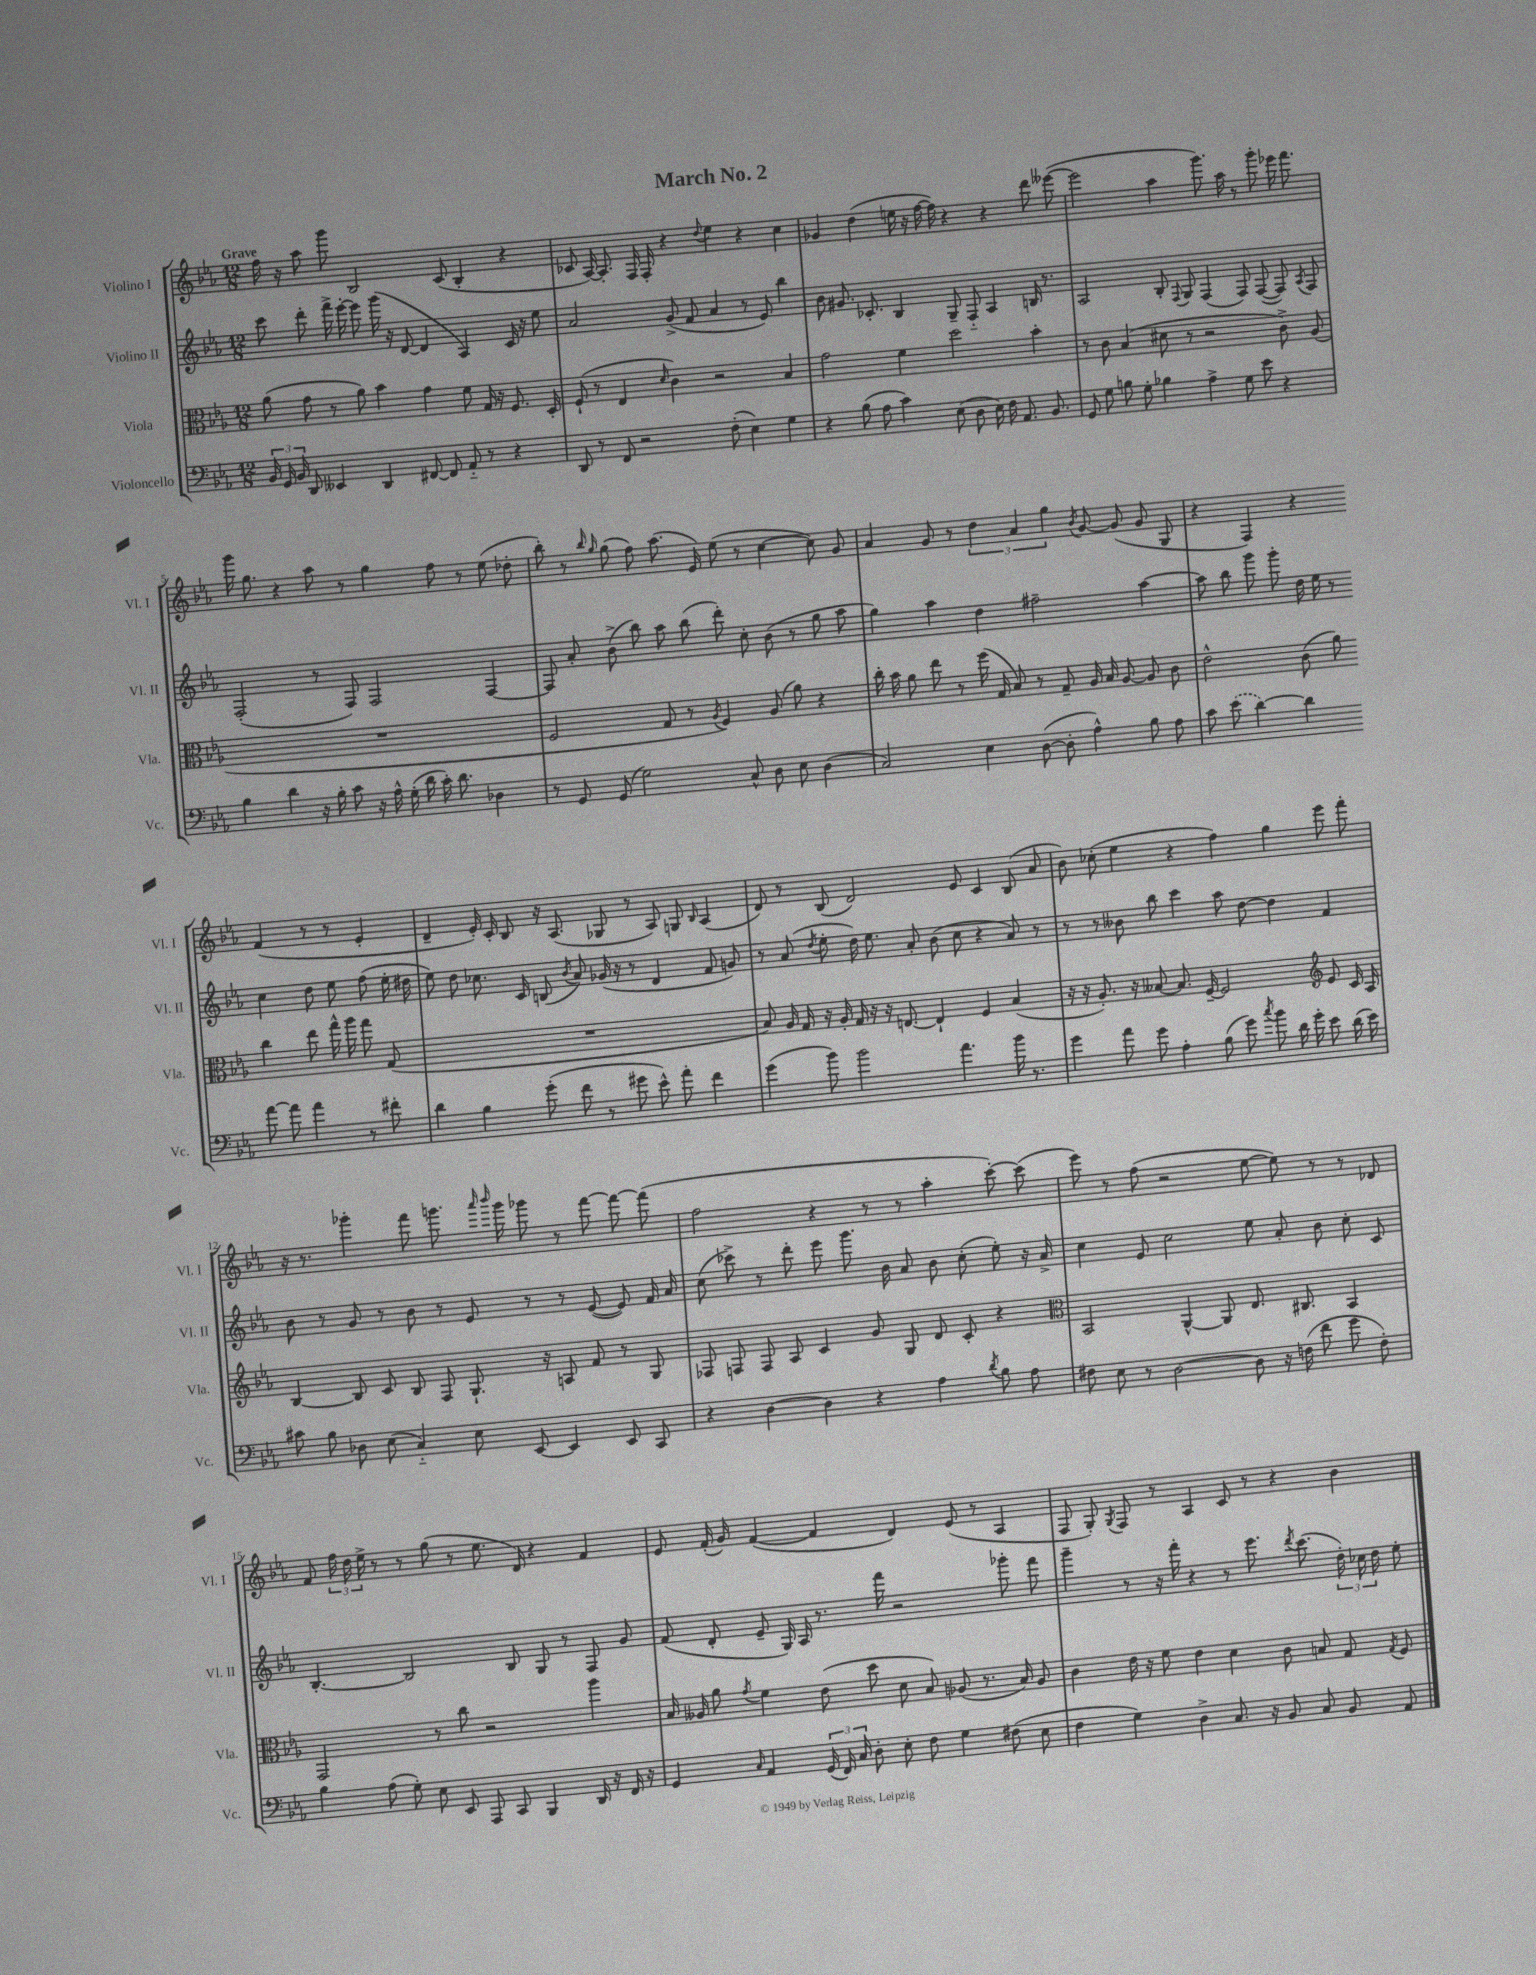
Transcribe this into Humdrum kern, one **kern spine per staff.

**kern	**kern	**kern	**kern
*part4	*part3	*part2	*part1
*staff4	*staff3	*staff2	*staff1
*I"Violoncello	*I"Viola	*I"Violino II	*I"Violino I
*I'Vc.	*I'Vla.	*I'Vl. II	*I'Vl. I
*clefF4	*clefC3	*clefG2	*clefG2
*k[b-e-a-]	*k[b-e-a-]	*k[b-e-a-]	*k[b-e-a-]
*M12/8	*M12/8	*M12/8	*M12/8
=1	=1	=1	=1
!	!	!	!LO:TX:a:B:t=Grave
24BB-/	(8a-\	8ccc\	16ff\
24GG/	.	.	.
.	.	.	16r
24BB-/	.	.	.
8DD/	8g\	8ddd'\	8aa-\
4EE--X/	8r	16fff^\	8ggg\
.	.	[16eee-'\	.
.	8a-\)	8eee-\]	2B-/
4DD/	4b-\	(16ggg\	.
.	.	16r	.
.	.	[8d/	.
[8FF#X/	4g\	4d/]	.
8FF#/]	.	.	(8c/
8AA-/	8f\	4A-/)	4B-'/
8r	16G/	.	.
.	16r	.	.
4r	8.F/	16c/	4r
.	.	16r	.
.	.	8ee-\	.
.	16D'/	.	.
=2	=2	=2	=2
8DD/	(8F`/	2a-/	8c-X/
8r	8r	.	[16A-/)
.	.	.	8.A-'/]
8FF/	4E-/	.	.
2r	.	.	16F/
.	.	.	16F'/
.	16qqd/	.	.
.	4c\)	(8g^/	4r
.	.	8f/	.
.	.	.	8qqdd/
.	2r	4a-/	4ee-\
(8F'\	.	.	.
4E-\)	.	8r	4r
.	.	8e-/)	.
4G\	4B-/	4bb-\	4cc\
=3	=3	=3	=3
4r	2g\	8b-\	4g-X/
.	.	8.g#X/	.
(8B-\	.	.	(4dd\
.	.	8.c-X'/	.
8A-\	.	.	.
4c\)	4f\	4B-/	16een\
.	.	.	16r
.	.	.	[16ff\
.	.	.	16ff\])
(8E-\	2dd\	8G~/	4r
8D\	.	8F/	.
16E-\)	.	4A-/	4r
16F\	.	.	.
8.AA-/	.	.	.
.	4b-'\	16Bn/	8ddd\
8.BB-/	.	8.r	.
.	.	.	([8eee--X\
=4	=4	=4	=4
8GG/	8r	2A-/	2eee--\]
8G\	8c\	.	.
8Bn\	(4B-/	.	.
8G'\	.	.	.
4B-X\	8d#X\	8B-'/	4aa-\
.	.	8qqF/	.
.	8r	8G/	.
4A-^\	2r	(4F/	8.ggg\)
.	.	.	16aa-\
8G\	.	8F/)	8r
8e-\	.	([8F/	8ggg'\
4r	8c^\)	8F/])	16eee-X\
.	.	.	8.fff\
.	.	8qA-/	.
.	(8A-/	8F/	.
!!LO:LB:g=z
=5	=5	=5	=5
4B-\	1.r	(2F'/	16ggg\
.	.	.	8.gg\
4d\	.	.	4r
16r	.	8r	8aa-\
16B-'\	.	.	.
8c\	.	8F/)	8r
16r	.	2F/	4gg\
16A-^^\	.	.	.
(16G'\	.	.	.
16d\	.	.	.
16c'\)	.	.	8ff\
8.d\	.	.	.
.	.	.	8r
4D-X\	.	[4F/	(8ee-\
.	.	.	8dd-X'\
=6	=6	=6	=6
8r	2F/	8F/]	8bb-'\)
8GG/	.	8a-'/	8r
.	.	.	16qqbb-/
.	.	.	16qqgg/
(8GG/	.	(8b-^\	(8gg\
2G\)	.	8bb-\)	8ff\)
.	8G/	8aa-\	(8.aa-\
.	8r	(8bb-\	.
.	.	.	16e-/)
.	8qA-/	.	.
.	4F/)	8ddd'\)	(8ee-\
8C^^/	.	8cc'\	8r
8D\	(8A-/	(8b-\	[4cc\
8E-\	8a-\)	8r	.
(4D\	4r	8gg\	8cc\])
.	.	8aa-\	8g/
=7	=7	=7	=7
2C/)	16cc'\	4gg\)	4a-/
.	16b-\	.	.
.	8a-\	.	.
.	8ee-\	4aa-\	8g/
.	8r	.	8r
4E-\	(16ff\	4dd\	6dd\
.	16G/	.	.
.	8B-/)	.	.
.	.	.	6a-/
([8D\	8r	2ff#X~\	.
.	.	.	6gg\
8D'\]	8G~/	.	.
.	.	.	8qb-/
4A-^^\)	16A-/	.	[8g/
.	16B-/	.	.
.	[8A-/	.	(8g/]
8B-\	8A-/]	[4aa-\	8g/
8A-\	8c\	.	8G/
=8	=8	=8	=8
8c\	2e-^^\	8aa-\]	4r
(8e-\	.	8bb-\	.
[4d\)	.	8ggg\	4F/)
.	.	8ggg'\	.
4d\]	(8c\	16dd\	4r
.	.	16ee-\	.
.	8a-\)	8r	.
[8a-\	4cc\	4cc\	(4f/
8a-\]	.	.	.
4a-\	8ee-\	8dd\	8r
.	16gg^^\	8ee-\	8r
.	16aa-\	.	.
8r	8gg\	(8ff\	4e-'/
8f#X'\	(8G/	16ee-'\	.
.	.	16dd#X\	.
!!LO:LB:g=z
=9	=9	=9	=9
4d\	1.r	8ee-\)	4d~/
.	.	8dd\	.
4B-\	.	8.cc-X\	16e-'/)
.	.	.	16c'/
.	.	.	8B-/
.	.	16c/	.
(8g'\	.	(8Bn/	16r
.	.	.	(8.A-/
.	.	8qb-/	.
8f\	.	8a-/)	.
8r	.	(16g-X/	8G-X/
.	.	16r	.
8g#X\	.	8r	8r
8e-^^\)	.	4d/	8A-/)
8a-'\	.	.	8Gn/
.	.	.	16qqB-/
4f\	.	8f/	(4A-/
.	.	8gn/)	.
=10	=10	=10	=10
(4g\	8B-/)	8r	8d/)
.	16A-/	(8a-/	8r
.	16G/	.	.
.	.	8qdd/	.
8b-\)	16r	8ee-'\	(8B-/
.	16A-'/	.	.
2b-\	16G/	16dd\)	2d/)
.	16r	8.ee-\	.
.	16r	.	.
.	[8.En/	.	.
.	.	8a-'/	.
.	4E`/]	(8b-\	.
4.a-\	.	8cc\	8e-/
.	4F/	4r	4c/
16b-\	(4B-/	8a-/)	(8B-/
8.r	.	.	.
.	.	8r	8a-/
=11	=11	=11	=11
4g\	16r	8r	8b-\)
.	16r	.	.
.	8.A-'/)	8r	(8cc-X'\
8a-\	.	8b--X\	4ee-\
.	16r	.	.
8g\	[8B--X/	8bb-\	.
4A-'\	8.B--/]	4ccc\	4r
.	[16F~/	.	.
(8B-\	2F/]	8aa-\	4ff\)
8g\)	.	[8dd\	.
8qcc/	.	.	.
8b-\	.	4dd\]	4gg\
16d\	.	.	.
16g'\	.	.	.
*	*clefG2	*	*
8e-\	8e-/	4f/	8eee-\
(16d\	16c/	.	8fff'\
16e-\)	16A-/	.	.
!!LO:LB:g=z
=12	=12	=12	=12
8c#X\	[4B-/	8b-\	16r
.	.	.	8.r
8B-\	.	8r	.
8D-X\	8B-/]	8g/	4ggg-X'\
(8E-\	8c/	8r	.
4C/)	8B-/	8b-\	8fff\
.	8F/	8r	8.gggn\
8E-\	8.G`/	8e-/	.
.	.	.	16qqaaa-/
.	.	.	16qqbbb-/
.	.	.	16ggg\
[8EE-/	.	8r	8ggg-X\
.	16r	.	.
4EE-/]	8An/	8r	8r
.	8f/	([8e-/	[8fff\
8EE-/	8r	8e-/])	8fff\_
8CC/	8G/	16f/	(8fff\]
.	.	16a-/	.
=13	=13	=13	=13
4r	8F-X/	(8cc\	2ff\
.	8Fn/	8ccc-X^\)	.
[4D\	8F/	8r	.
.	8A-/	8ddd'\	.
4D\]	4c/	8eee-\	4r
.	.	8.ggg\	.
4r	8g/	.	8r
.	.	16b-\	.
.	8G/	8a-/	8r
4A-\	8d/	8b-\	4aa-'\
.	8c'/	(8cc'\	.
8qd/	.	.	.
8B-\	4r	8ee-'\)	[8ccc'\)
8A-\	.	16r	(8ccc\]
.	.	16a-^/	.
=14	=14	=14	=14
*	*clefC3	*	*
8F#X\	2BB-/	4cc\	8eee-\)
8E-\	.	.	8r
8r	.	8e-/	(8ff\
[2D\	.	2cc\	2r
.	[4AA-^^/	.	.
.	8AA-/]	.	.
8D\]	8.E-/	8ee-\	[8ee-\
16r	.	8a-'/	8ee-\])
(16Fn\	8.C#X/	.	.
8f\	.	8b-\	8r
8g\	4BB-/	8cc'\	8r
8F'\)	.	8c/	8d-X/
!!LO:LB:g=z
=15	=15	=15	=15
4B-\	2GG/	[4.B-'/	8f/
.	.	.	24ff\
.	.	.	24dd\
.	.	.	24ee-^\
(8A-\	.	.	8r
8G'\)	.	2B-/]	8r
8E-\	8r	.	(8gg\
8EE-/	8cc\	.	8r
8AAA-/	2r	.	8.ee-\
8CC/	.	8B-/	.
.	.	.	16d/)
4BBB-/	.	8G/	4r
.	.	8r	.
16DD/	4aa-\	8F/	4f/
16r	.	.	.
16FF/	.	8g/	.
16r	.	.	.
=16	=16	=16	=16
4GG/	16B-/	(8f/	8e-/
.	16A--X/	.	.
.	8a-\	8d'/	(16f'/
.	.	.	16g/)
16qqC/	8qg/	.	.
4AA-/	4f\	8e-~/	([4f/
.	.	16G/)	.
.	.	16A-/	.
(24GG/	(8e-\	8.r	4f/]
24FF/)	.	.	.
24C/	.	.	.
8D'\	8dd\	.	.
.	.	16fff\	.
8E-'\	8d\	2r	4d/)
8F\	8B-/)	.	.
4G\	(8A-X/	.	(8e-/
.	8.r	.	8r
(8F#X\	.	8ggg-X'\	4A-/
.	16B-/)	.	.
8E-\	8A-/	8fff\	.
=17	=17	=17	=17
4F\	4c\	4ggg~\	8F/
.	.	.	8G'/)
.	.	.	8qG/
4G\)	16e-\	8r	8F/
.	16r	.	.
.	8f\	16r	8r
.	.	16fff'\	.
4D^\	4e-\	4r	4A-/
8.C/	4d\	8r	8c/
.	.	8.eee-\	8r
16r	.	.	.
8BB-/	8c\	.	4r
.	.	8qddd/	.
.	.	(8.ccc\	.
8C/	8Bn/	.	.
8BB-/	8G/	24dd'\)	4b-\
.	.	24cc-X\	.
.	.	24dd\	.
.	8qG/	.	.
8AA-/	8F/	8ee-'\	.
==	==	==	==
*-	*-	*-	*-
